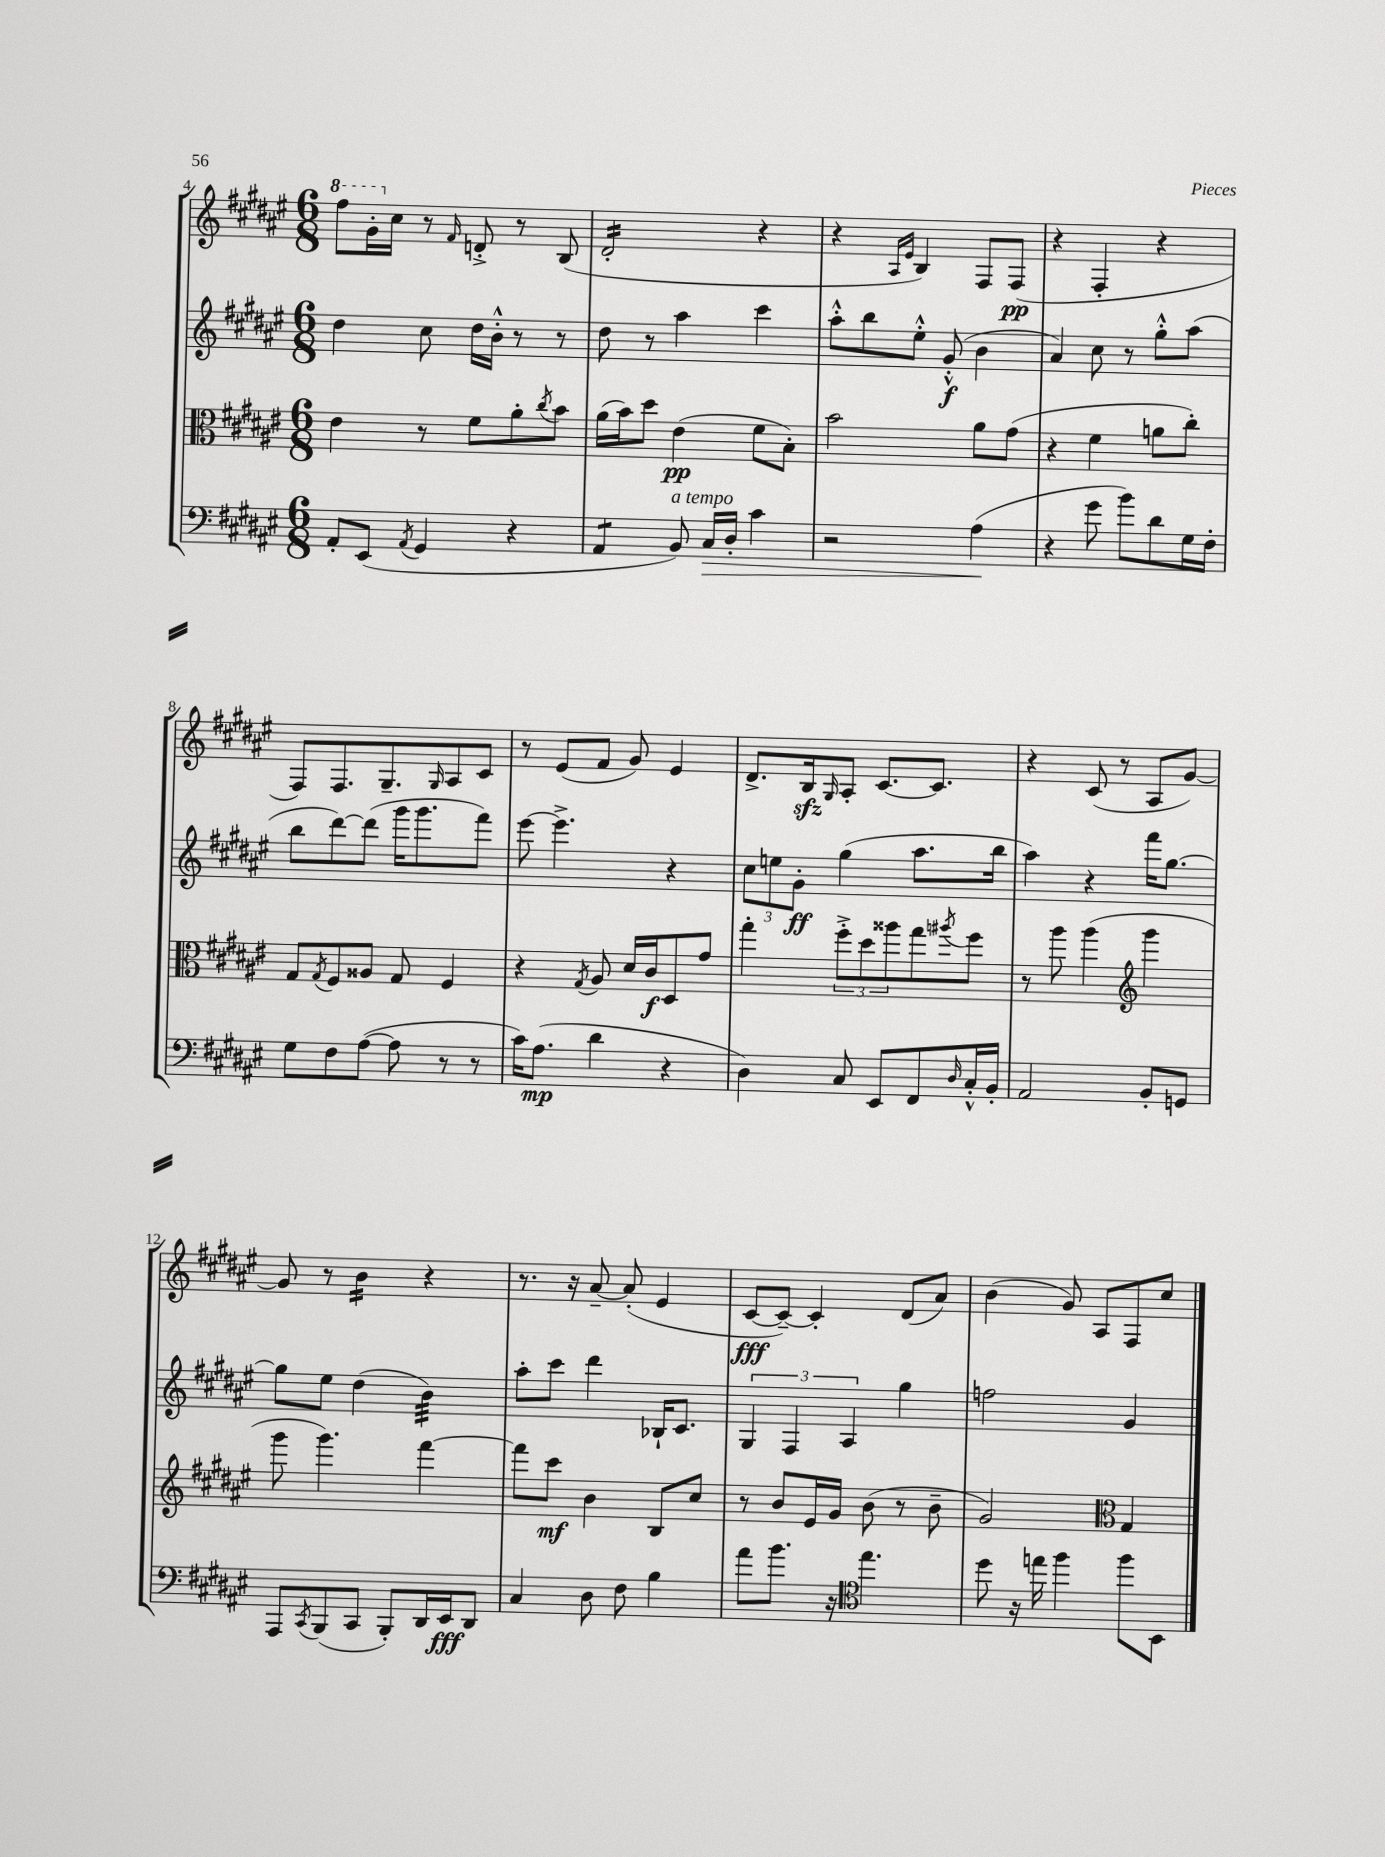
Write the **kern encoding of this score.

**kern	**kern	**kern	**kern
*staff4	*staff3	*staff2	*staff1
*clefF4	*clefC3	*clefG2	*clefG2
*k[f#c#g#d#a#e#]	*k[f#c#g#d#a#e#]	*k[f#c#g#d#a#e#]	*k[f#c#g#d#a#e#]
*M6/8	*M6/8	*M6/8	*M6/8
8AA#'/L	4e#\	4dd#\	8fff#\L
(8EE#/J	.	.	16gg#'\L
.	.	.	16cc#\JJ
8qAA#/	.	.	.
4GG#/	8r	8cc#\	8r
.	.	.	16qqf#/
.	8f#\L	16dd#\LL	8d'^/
.	.	16b'^^\JJ	.
4r	8a#'\	8r	8r
.	8qcc#/	.	.
.	8b\J	8r	(8B/
=	=	=	=
4AA#/	(16a#\LL	8dd#\	2d#'/
.	16b\J)	.	.
.	8dd#\J	8r	.
8BB/)	(4e#\	4aa#\	.
16C#/LL	.	.	.
16D#'/JJ	.	.	.
4c#\	8f#\L	4ccc#\	4r
.	8B'\J)	.	.
=	=	=	=
2r	2b\	8aa#'^^\L	4r
.	.	8bb\	.
.	.	.	16qqA#/LL
.	.	.	16qqe#/JJ
.	.	8ee#'^^\J	4B/)
.	.	(8g#'^^/	.
(4A#\	8a#\L	4b\	8F#/L
.	(8g#\J	.	(8F#/J
=	=	=	=
4r	4r	4a#/)	4r
8g#\	4f#\	8cc#\	4F#'/
8b\L)	.	8r	.
8d#\	8a\L	8gg#'^^\L	4r
16G#\L	8cc#'\J)	(8aa#\J	.
16F#'\JJ	.	.	.
=	=	=	=
8G#\L	8G#/L	8bb\L	8F#/L)
.	8qG#/	.	.
8F#\	8F#/	[8ddd#\)	8.F#/
([8A#\J	8A##/J	(8ddd#\]J	.
.	.	.	8.G#~/
8A#\]	8G#/	16ggg#\LK	.
.	.	8.ggg#\	.
.	.	.	16qqG#/
8r	4F#/	.	8A#/
8r	.	8fff#\J)	8c#/J
=	=	=	=
16c#\LK)	4r	[8eee#\	8r
(8.A#\J	.	.	.
.	.	4.eee#^\]	(8e#/L
.	8qG#/	.	.
4d#\	8A#/	.	8f#/J
.	16d#/LL	.	8g#/)
.	16c#/J	.	.
4r	8D#/	4r	4e#/
.	8g#/J	.	.
=	=	=	=
4D#\)	4gg#'\	12cc#\L	8.d#^/L
.	.	12ee\	.
.	.	12g#'\J	.
.	.	.	16B/k
.	.	.	16qqG#/
8C#/	12ff#'^\L	(4gg#\	8A#'/J
.	12dd#\	.	.
8EE#/L	.	.	[8.c#/L
.	12aa##\	.	.
8FF#/	8gg#\	8.aa#\L	.
.	.	.	8.c#/]J
16qqD#/	8qaa#/	.	.
16C#'^^/L	8ff#\J	.	.
16BB'/JJ	.	16bb\Jk	.
=	=	=	=
2AA#/	8r	4aa#\)	4r
.	8aa#\	.	.
.	(4aa#\	4r	(8c#/
.	.	.	8r
*	*clefG2	*	*
8BB'/L	4ggg#\	16fff#\LK	8A#/L
.	.	[8.gg#\J	.
8GG/J	.	.	[8g#/J)
=	=	=	=
8AAA#/L	8ggg#\	8gg#\]L	8g#/]
8qCC#/	.	.	.
(8BBB/	4.ggg#\)	8ee#\J	8r
8CC#/J	.	(4dd#\	4b\
8BBB'/L)	.	.	.
16DD#/L	[4fff#\	4b\)	4r
16EE#/J	.	.	.
8DD#/J	.	.	.
=	=	=	=
4C#/	8fff#\]L	8aa#'\L	8.r
.	8ccc#\J	8ccc#\J	.
.	.	.	16r
8D#\	4b\	4ddd#\	[8a#~/
8F#\	.	.	(8a#'/]
4B\	8B/L	16B-`/LK	4e#/
.	.	8.c#/J	.
.	8cc#/J	.	.
=	=	=	=
8a#\L	8r	6G#/	[8c#/L
8.b\J	8b/L	.	8c#~/_J)
.	.	6F#/	.
.	16e#/L	.	4c#'/]
16r	16g#/JJ	.	.
.	.	6A#/	.
*clefC4	*	*	*
4.ee#\	(8b\	.	.
.	8r	4gg#\	(8d#/L
.	8b~\	.	8a#/J)
=	=	=	=
8dd#\	2g#/)	2ff\	(4b\
16r	.	.	.
16ee\	.	.	.
4ff#\	.	.	8g#/)
.	.	.	8A#/L
*	*clefC3	*	*
8ff#\L	4G#/	4g#/	8F#/
8BB\J	.	.	8cc#/J
==	==	==	==
*-	*-	*-	*-
